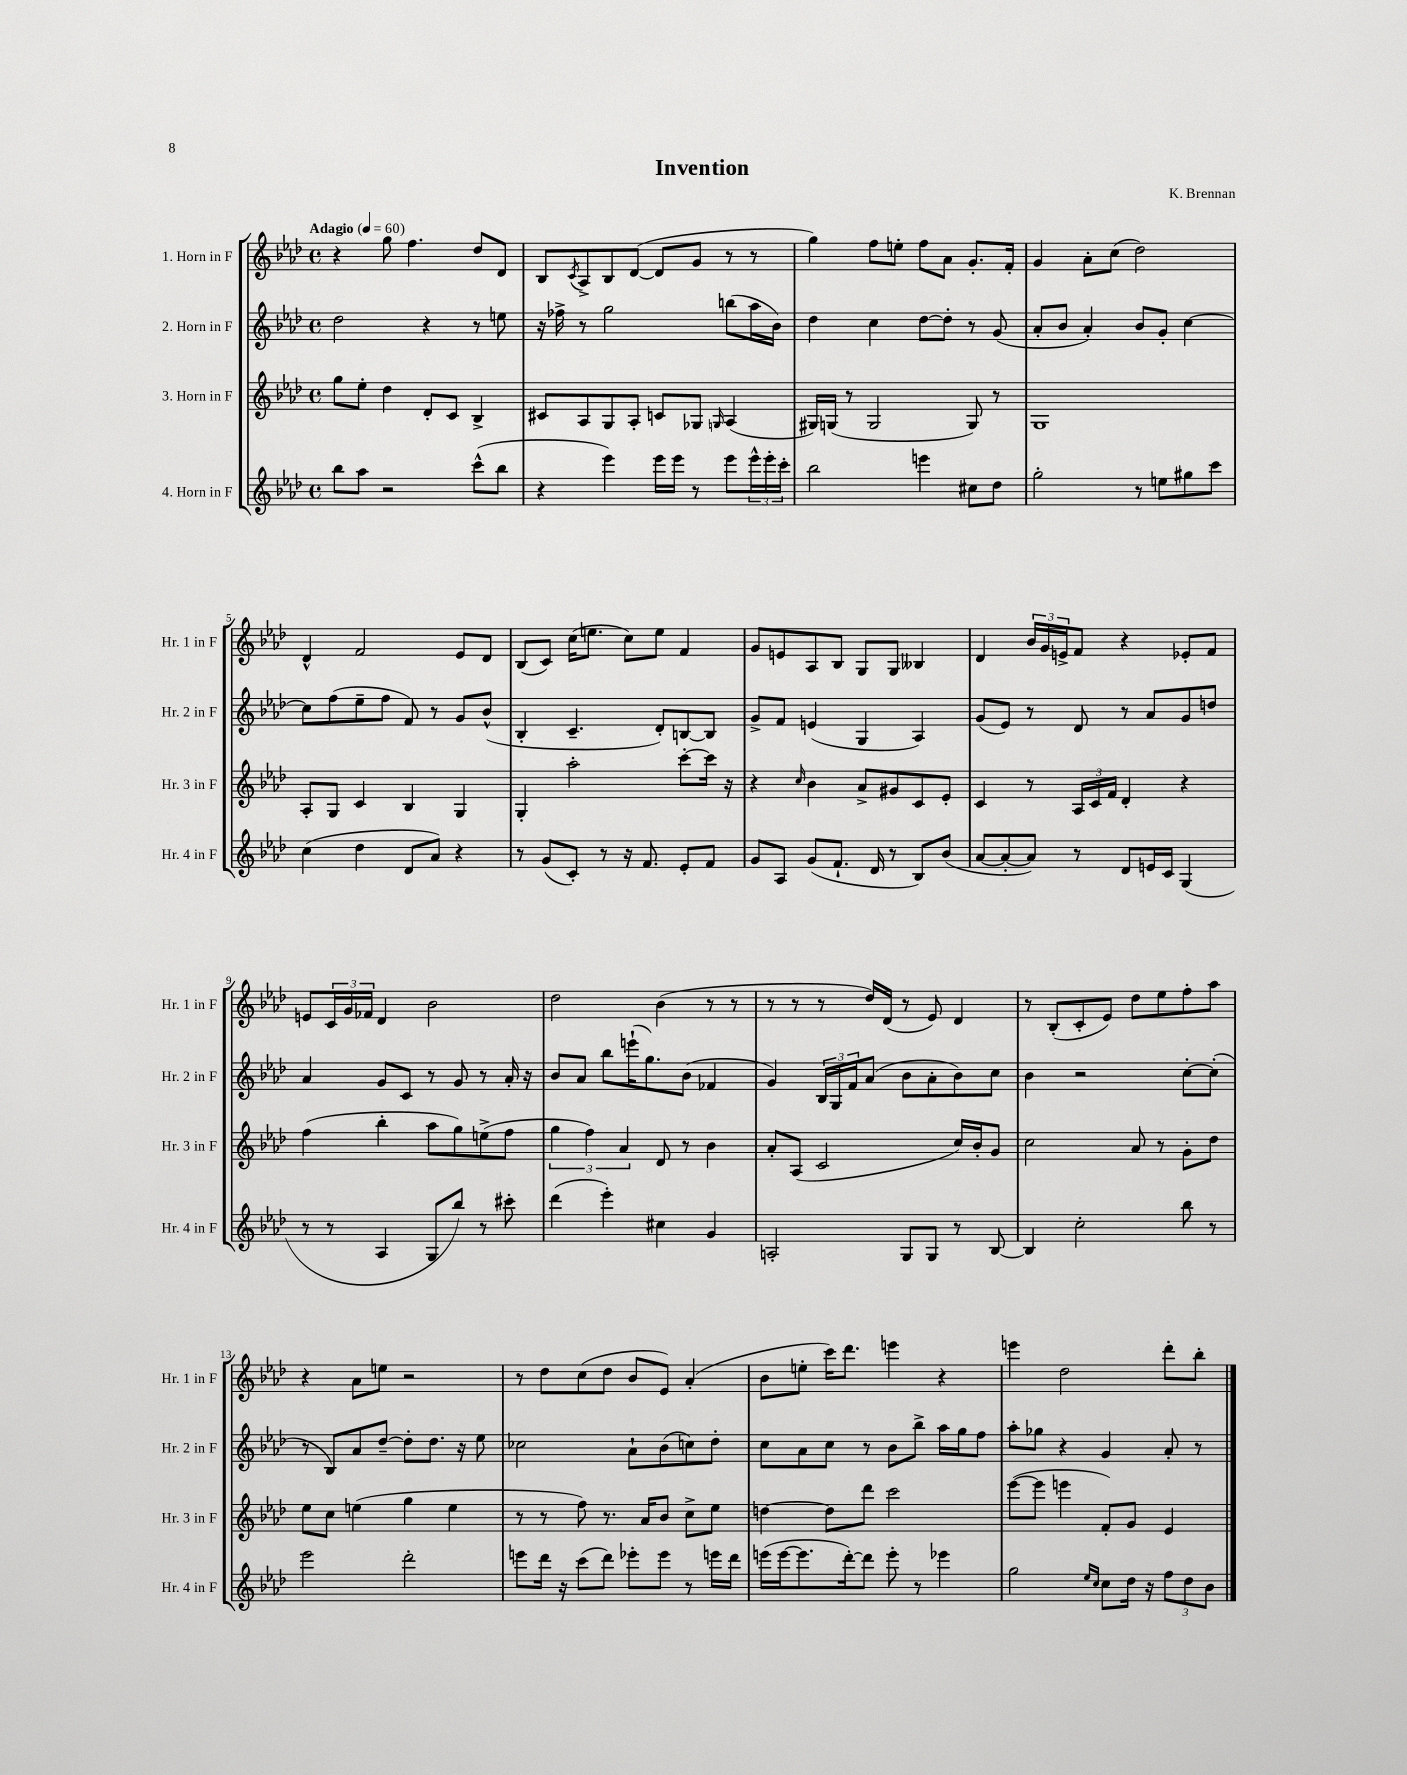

**kern	**kern	**kern	**kern
*staff4	*staff3	*staff2	*staff1
*clefG2	*clefG2	*clefG2	*clefG2
*k[b-e-a-d-]	*k[b-e-a-d-]	*k[b-e-a-d-]	*k[b-e-a-d-]
*M4/4	*M4/4	*M4/4	*M4/4
*met(c)	*met(c)	*met(c)	*met(c)
*MM60	*MM60	*MM60	*MM60
8bb-\L	8gg\L	2dd-\	4r
8aa-\J	8ee-'\J	.	.
2r	4dd-\	.	8gg\
.	.	.	4.ff\
.	8d-'/L	4r	.
.	8c/J	.	.
(8ccc^^\L	4B-^/	8r	8dd-/L
8bb-\J	.	8ee\	8d-/J
=	=	=	=
4r	8c#/L	16r	8B-/L
.	.	16ff-^\	.
.	.	.	8qc/
.	8A-/	8r	8A-^/
4eee-\)	8G/	2gg\	8B-/
.	8A-'/J	.	([8d-/J
16eee-\LL	8c/L	.	8d-/]L
16eee-\JJ	.	.	.
8r	8G-/J	.	8g/J
.	16qqG/	.	.
8eee-\L	(4A-/	(8bb\L	8r
24eee-^^\L	.	16aa-\L	8r
24eee-'\	.	.	.
.	.	16b-\JJ)	.
24ccc'\JJ	.	.	.
=	=	=	=
2bb-\	16G#/LL)	4dd-\	4gg\)
.	(16G/JJ	.	.
.	8r	.	.
.	2G/	4cc\	8ff\L
.	.	.	8ee'\J
4eee\	.	[8dd-\L	8ff\L
.	.	8dd-'\]J	8a-\J
8cc#\L	8G/)	8r	8.g'/L
8dd-\J	8r	(8g/	.
.	.	.	16f'/Jk
=	=	=	=
2gg'\	1G	8a-'/L	4g/
.	.	8b-/J	.
.	.	4a-'/)	8a-'\L
.	.	.	(8cc\J
8r	.	8b-/L	2dd-\)
8ee\L	.	8g'/J	.
8gg#\	.	[4cc\	.
8ccc\J	.	.	.
=	=	=	=
(4cc\	8A-'/L	8cc\]L	4d-^^/
.	8G/J	(8ff\	.
4dd-\	4c/	8ee-~\	2f/
.	.	8ff\J	.
8d-/L	4B-/	8f/)	.
8a-/J)	.	8r	.
4r	4G/	8g/L	8e-/L
.	.	(8b-^^/J	8d-/J
=	=	=	=
8r	4G'/	4B-'/	(8B-/L
(8g/L	.	.	8c/J)
8c'/J)	2aa-'\	4.c~/	(16cc\LK
.	.	.	8.ee\J
8r	.	.	.
16r	.	.	8cc\L)
8.f/	.	.	.
.	.	8d-'/L)	8ee\J
8e-'/L	[8ccc'\L	[8B/	4f/
8f/J	16ccc\]Jk	8B/]J	.
.	16r	.	.
=	=	=	=
8g/L	4r	8g^/L	8g/L
8A-/J	.	8f/J	8e/
.	16qqcc/	.	.
(8g/L	4b-\	(4e/	8A-/
8.f`/J	.	.	8B-/J
.	8a-^/L	4G/	8G/L
16d-/	.	.	.
8r	8g#/	.	8G/J
8B-/L)	8c/	4A-/)	4B--/
(8b-/J	8e-'/J	.	.
=	=	=	=
[8a-/L	4c/	(8g/L	4d-/
8a-'/_	.	8e-/J)	.
8a-/]J)	8r	8r	24b-/LL
.	.	.	24g/
.	.	.	24e^/J
8r	24A-/LL	8d-/	8f/J
.	24c/	.	.
.	24f/JJ	.	.
8d-/L	4d-'/	8r	4r
16e/L	.	8a-/L	.
16c/JJ	.	.	.
(4G/	4r	8g/	8e-'/L
.	.	8dd/J	8f/J
=	=	=	=
8r	(4ff\	4a-/	8e/L
8r	.	.	24c/L
.	.	.	24g/
.	.	.	24f-/JJ
4A-/	4bb-'\	8g/L	4d-/
.	.	8c/J	.
8G/L	8aa-\L	8r	2b-\
8bb-/J)	8gg\)	8g/	.
8r	(8ee^\	8r	.
8ccc#'\	8ff\J	16a-'/	.
.	.	16r	.
=	=	=	=
(4ddd-\	6gg\	8b-/L	2dd-\
.	.	8a-/J	.
.	6ff\)	.	.
4eee-'\)	.	8bb-\L	.
.	6a-/	.	.
.	.	(16eee`\K	.
.	.	8.gg\)	.
4cc#\	8d-/	.	(4b-\
.	8r	(8b-\J	.
4g/	4b-\	4f-/	8r
.	.	.	8r
=	=	=	=
2A'/	8a-'/L	4g/)	8r
.	(8A-/J	.	8r
.	2c/	24B-/LL	8r
.	.	24G/	.
.	.	24f/J	.
.	.	(8a-/J	16dd-/LL)
.	.	.	(16d-/JJ
8G/L	.	8b-\L	8r
8G/J	.	8a-'\	8e-/)
8r	16cc/LL)	8b-\)	4d-/
.	16b-'/J	.	.
[8B-/	8g/J	8cc\J	.
=	=	=	=
4B-/]	2cc\	4b-\	8r
.	.	.	(8B-'/L
2cc'\	.	2r	8c'/
.	.	.	8e-/J)
.	8a-/	.	8dd-\L
.	8r	.	8ee-\
8bb-\	8g'\L	[8cc'\L	8ff'\
8r	8dd-\J	(8cc'\]J	8aa-\J
=	=	=	=
2eee-\	8ee-\L	8r	4r
.	8cc\J	8B-/L)	.
.	(4ee\	8a-/	8a-\L
.	.	[8dd-~/J	8ee\J
2ddd-'\	4gg\	8dd-'\]L	2r
.	.	8.dd-\J	.
.	4ee\	.	.
.	.	16r	.
.	.	8ee-\	.
=	=	=	=
8eee\L	8r	2cc-\	8r
16ddd-\Jk	8r	.	8dd-\L
16r	.	.	.
(8ccc\L	8ff\)	.	(8cc\
8ddd-\J)	8.r	.	8dd-\J
8eee-'\L	.	8a-`\L	8b-/L
.	16a-/LK	.	.
8eee-\J	8b-/J	(8b-\	8e-/J)
8r	8cc^\L	8cc\)	(4a-'/
16eee\LL	8ee-\J	8dd-'\J	.
16ddd-\JJ	.	.	.
=	=	=	=
(16eee\LL	[4dd\	8cc\L	8b-\L
[16eee\J	.	.	.
8.eee\]	.	8a-\	8ee'\J
.	8dd\]L	8cc\J	16ccc\LK)
[16ddd-'\k)	.	.	8.ddd-\J
8ddd-\]J	8ddd-\J	8r	.
8eee'\	2ccc\	8b-\L	4eee\
8r	.	8bb-^\J	.
4eee-\	.	16aa-\LL	4r
.	.	16gg\J	.
.	.	8ff\J	.
=	=	=	=
2gg\	([8eee-\L	8aa-'\L	4eee\
.	8eee-\]J	8gg-\J	.
.	4eee\	4r	2dd-\
16qqee-/LL	.	.	.
16qqcc/JJ	.	.	.
8cc\L	8f'/L)	4g/	.
16dd-\Jk	8g/J	.	.
16r	.	.	.
12ff\L	4e-/	8a-'/	8ddd-'\L
12dd-\	.	.	.
.	.	8r	8bb-'\J
12b-\J	.	.	.
==	==	==	==
*-	*-	*-	*-
